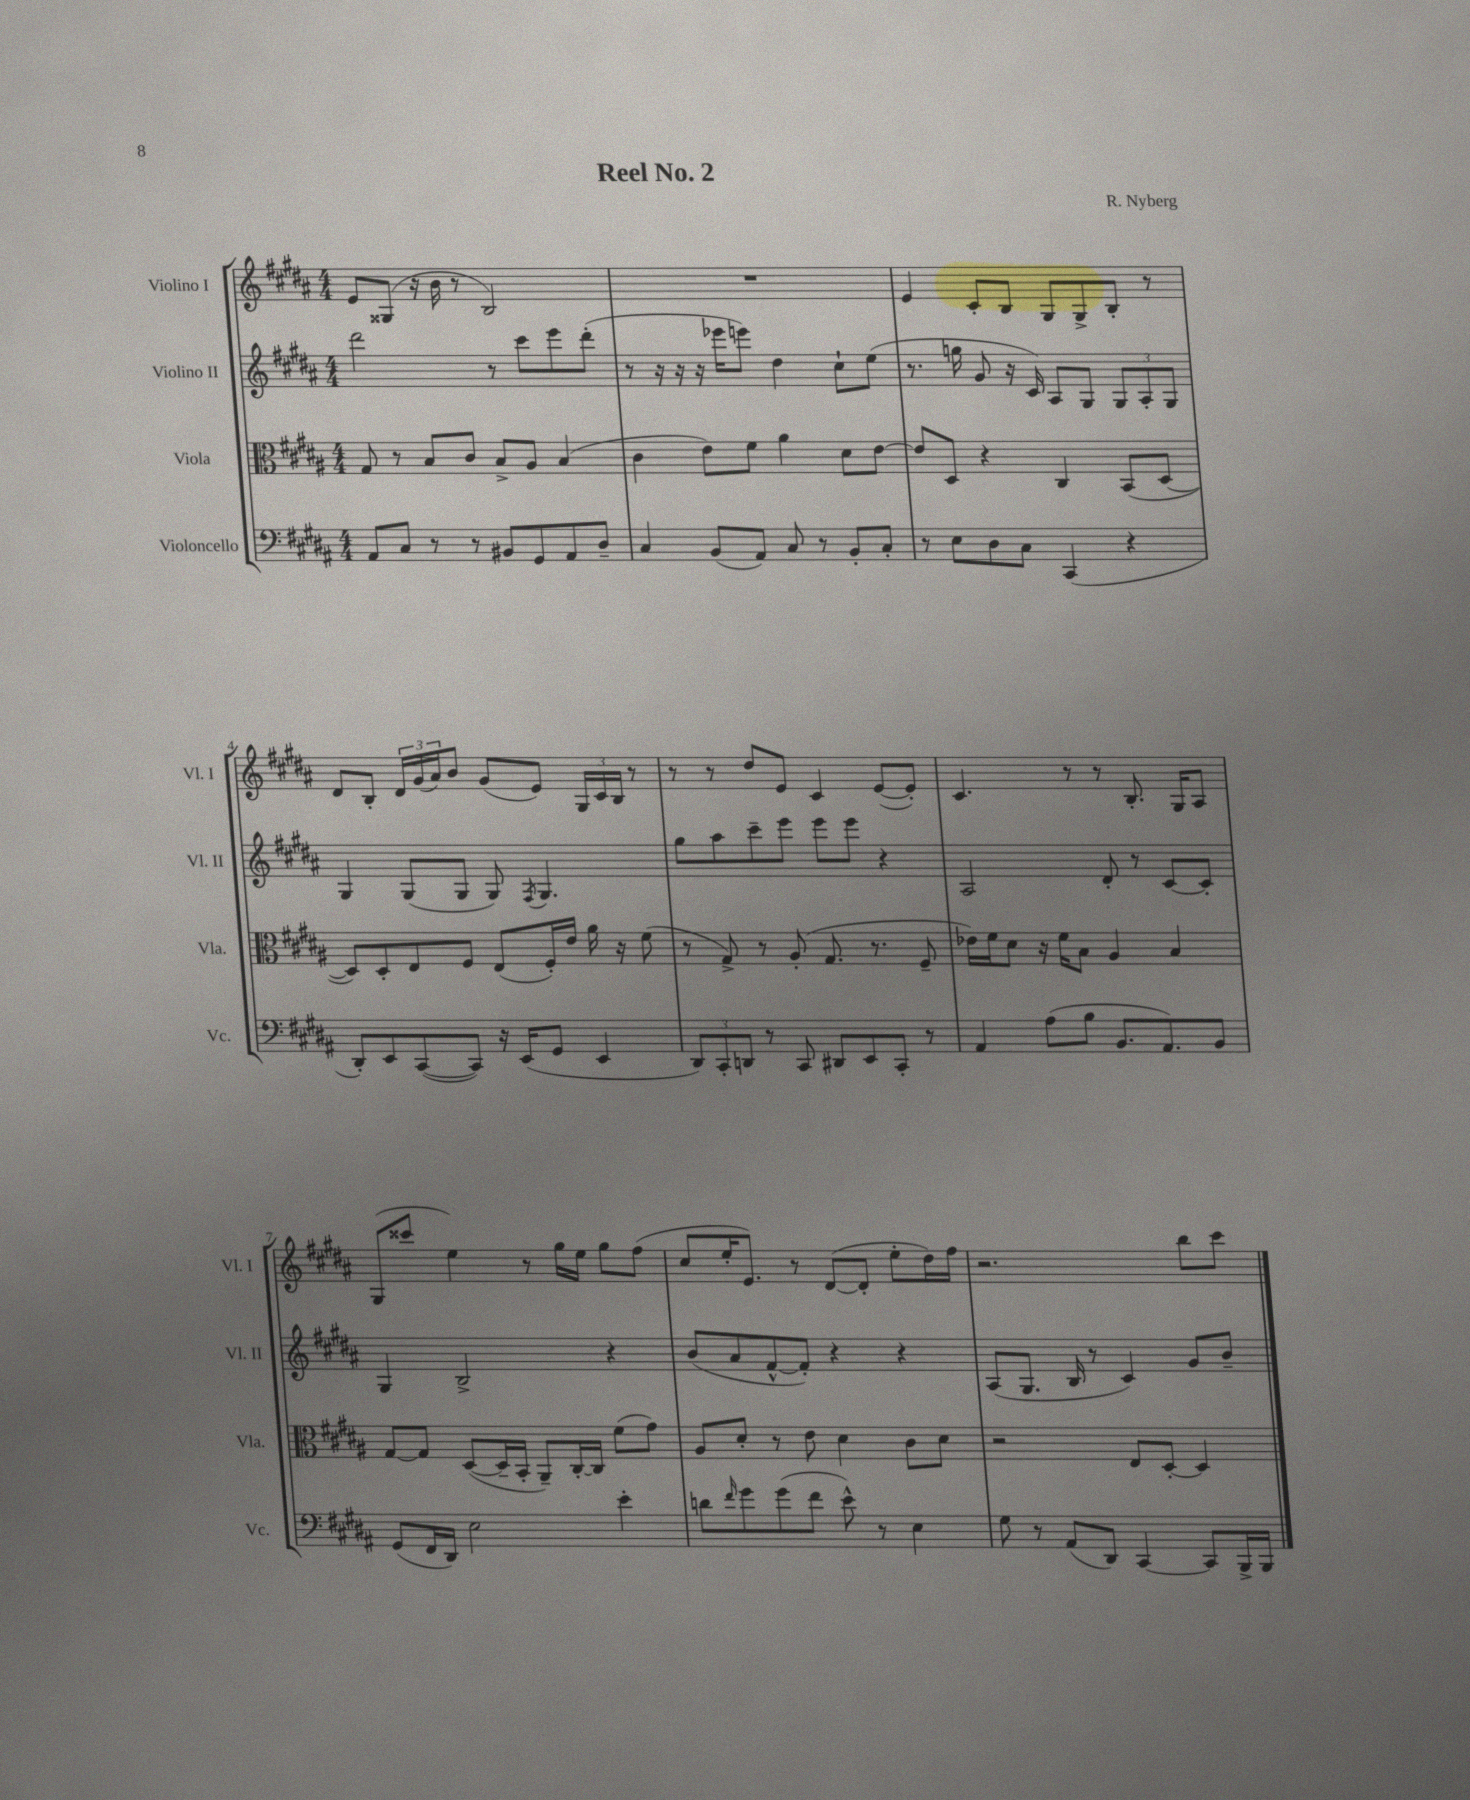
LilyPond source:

\header { title = "Reel No. 2" composer = "R. Nyberg" }
<<
\new StaffGroup <<
\new Staff = "s0" \with { instrumentName = "Violino I" shortInstrumentName = "Vl. I" } {
    \clef treble \key b \major \numericTimeSignature \time 4/4
    e'8 gisis8( r16 b'16 r8 b2) |
    R1 |
    e'4 cis'8-. b8 gis8 gis8-> b8-. r8 |
    dis'8 b8-. \tuplet 3/2 { dis'16 gis'16( ais'16) } b'8 gis'8( e'8) \tuplet 3/2 { gis16 cis'16 b16 } r8 |
    r8 r8 dis''8 e'8 cis'4 e'8~( e'8-.) |
    cis'4. r8 r8 b8.-. gis16 ais8 |
    gis8( cisis'''8 e''4) r8 gis''16 e''16 gis''8 fis''8( |
    cis''8 e''16-. e'8.) r8 dis'8~( dis'8-. e''8-. dis''16) fis''16 |
    r2. b''8 cis'''8 \bar "|." |
}
\new Staff = "s1" \with { instrumentName = "Violino II" shortInstrumentName = "Vl. II" } {
    \clef treble \key b \major \numericTimeSignature \time 4/4
    dis'''2 r8 cis'''8 e'''8 dis'''8-.( |
    r8 r16 r16 r16 ees'''16 e'''8) dis''4 cis''8-! e''8( |
    r8. g''16 gis'8 r16 cis'16) ais8 gis8 \tuplet 3/2 { gis8 ais8-. gis8 } |
    gis4 gis8( gis8 gis8) \acciaccatura { fis8 } gis4. |
    gis''8 ais''8 cis'''8-- e'''8 e'''8 e'''8 r4 |
    ais2 dis'8-. r8 cis'8~ cis'8-. |
    gis4 b2-> r4 |
    b'8( ais'8 fis'8~-^ fis'8-.) r4 r4 |
    ais8( gis8. b16 r8 cis'4) gis'8 b'8-- \bar "|." |
}
\new Staff = "s2" \with { instrumentName = "Viola" shortInstrumentName = "Vla." } {
    \clef alto \key b \major \numericTimeSignature \time 4/4
    gis8 r8 b8 cis'8 b8-> ais8 b4( |
    cis'4 e'8) fis'8 ais'4 dis'8 e'8~ |
    e'8 dis8 r4 cis4 b,8( dis8~ |
    dis8) dis8-. e8 fis8 e8( fis16-.) e'16 ais'16 r16 fis'8( |
    r8 gis8->) r8 ais8-.( gis8. r8. fis8-- |
    ees'16) fis'16 dis'8 r16 fis'16 b8 ais4 b4 |
    gis8~ gis8 dis8~( dis16-- b,16-. ais,8--) cis16~-. cis16 fis'8( gis'8) |
    ais8 dis'8-. r8 e'8 dis'4 cis'8 dis'8 |
    r2 e8 dis8~-. dis4 \bar "|." |
}
\new Staff = "s3" \with { instrumentName = "Violoncello" shortInstrumentName = "Vc." } {
    \clef bass \key b \major \numericTimeSignature \time 4/4
    ais,8 cis8 r8 r8 bis,8 gis,8 ais,8 dis8-- |
    cis4 b,8( ais,8) cis8 r8 b,8-. cis8-. |
    r8 e8 dis8 cis8 cis,4( r4 |
    dis,8-.) e,8 cis,8~( cis,8) r16 e,16( gis,8 e,4 |
    \tuplet 3/2 { dis,8) cis,8-. d,8 } r8 cis,8 dis,8 e,8 cis,8-. r8 |
    ais,4 ais8( b8 b,8. ais,8.) b,8 |
    gis,8( fis,16 dis,16) e2 e'4-. |
    d'8 \grace { fis'16 } gis'8 gis'8( fis'8 e'8-^) r8 e4 |
    gis8 r8 ais,8( dis,8) cis,4~ cis,8 b,,16-> b,,16 \bar "|." |
}
>>
>>
